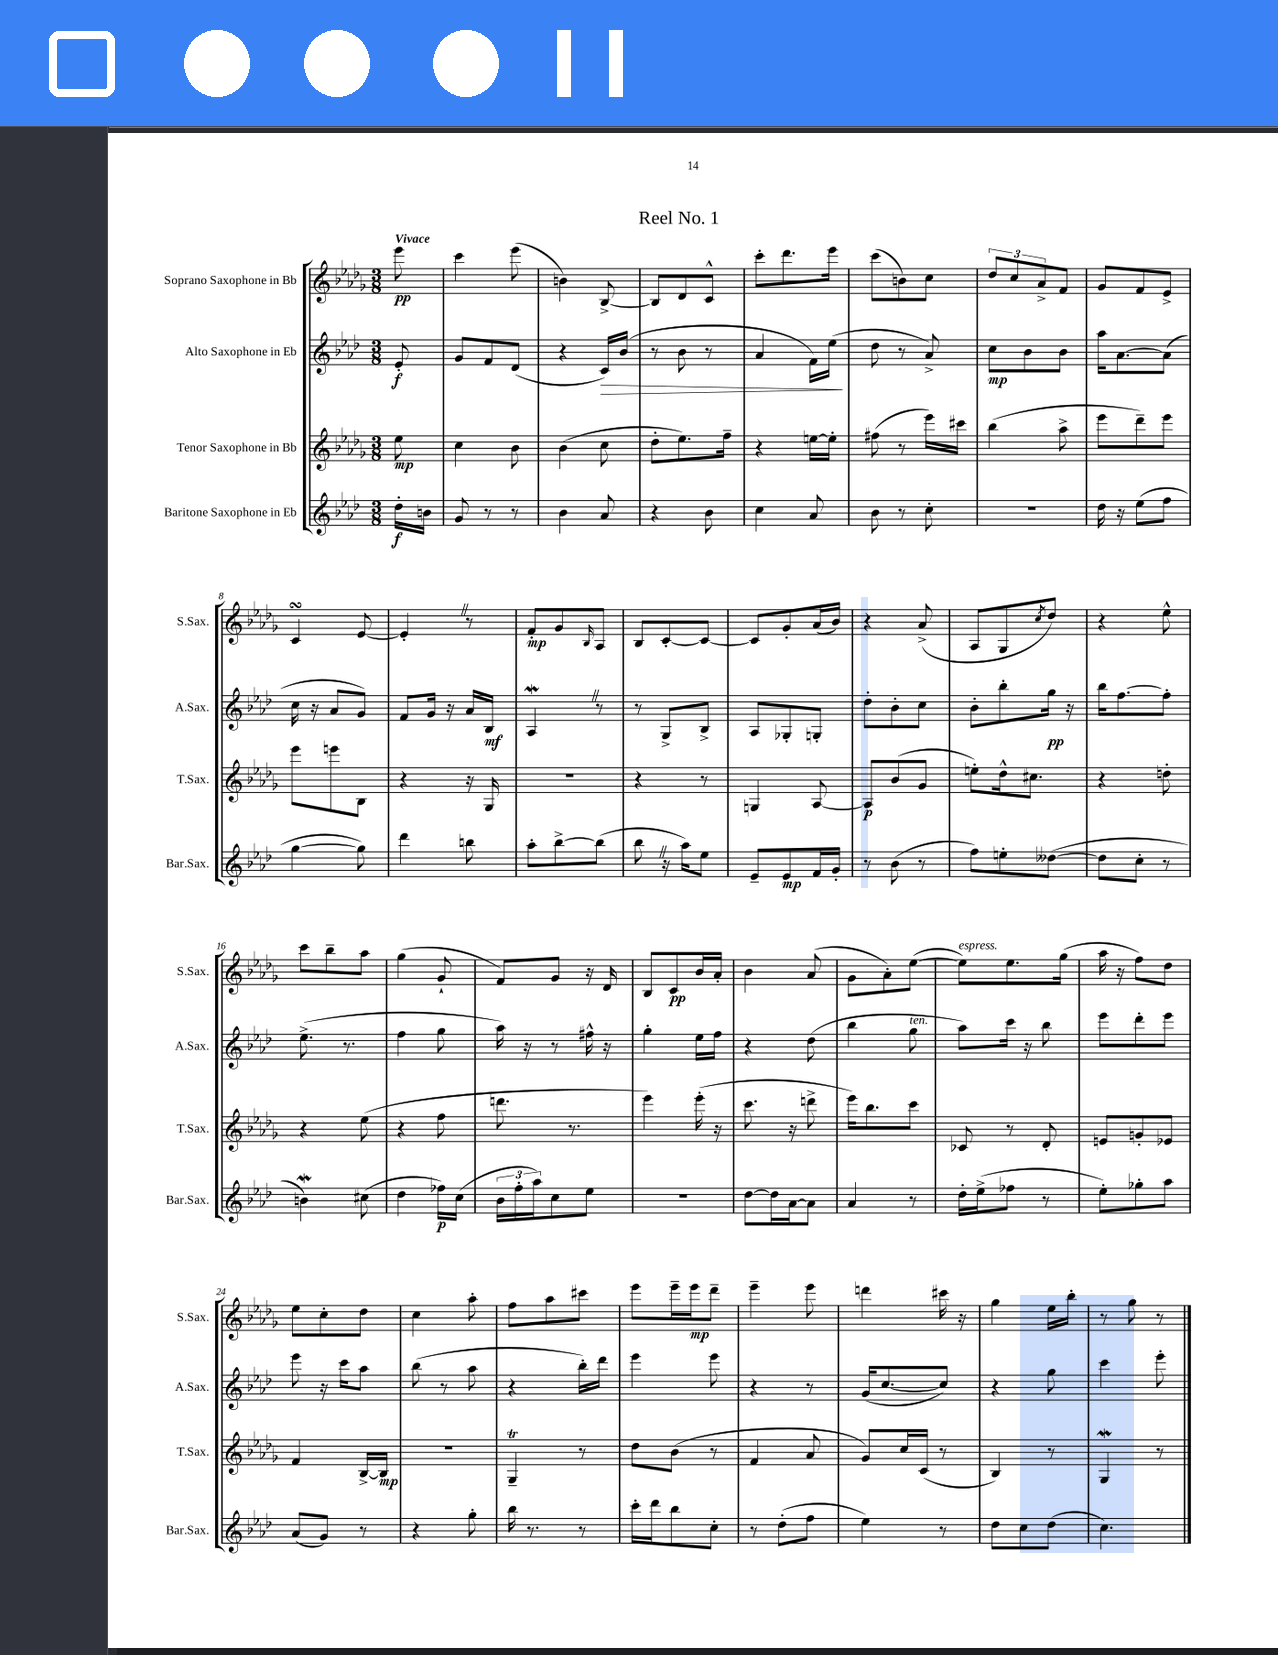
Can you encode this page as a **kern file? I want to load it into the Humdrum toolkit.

**kern	**dynam	**kern	**dynam	**kern	**dynam	**kern	**dynam
*part4	*part4	*part3	*part3	*part2	*part2	*part1	*part1
*staff4	*staff4	*staff3	*staff3	*staff2	*staff2	*staff1	*staff1
*I"Baritone Saxophone in Eb	*	*I"Tenor Saxophone in Bb	*	*I"Alto Saxophone in Eb	*	*I"Soprano Saxophone in Bb	*
*I'Bar.Sax.	*	*I'T.Sax.	*	*I'A.Sax.	*	*I'S.Sax.	*
*clefG2	*	*clefG2	*	*clefG2	*	*clefG2	*
*k[b-e-a-d-]	*	*k[b-e-a-d-g-]	*	*k[b-e-a-d-]	*	*k[b-e-a-d-g-]	*
*M3/8	*	*M3/8	*	*M3/8	*	*M3/8	*
=	=	=	=	=	=	=	=
!	!	!	!	!	!	!LO:TX:a:B:t=Vivace	!
16dd-'\LL	f	8ee-\	mp	8e-'/	f	8eee-\	pp
16bn\JJ	.	.	.	.	.	.	.
=1	=1	=1	=1	=1	=1	=1	=1
8g/	.	4cc\	.	8g/L	.	4ccc\	.
8r	.	.	.	8f/	.	.	.
8r	.	8b-\	.	(8d-/J	.	(8eee-\	.
=2	=2	=2	=2	=2	=2	=2	=2
4b-\	.	(4b-\	.	4r	.	4bn\)	.
!	!	!	!	!	!LO:HP:b	!	!
8a-/	.	8cc\	.	16c/LL)	>	[8B-^/	.
.	.	.	.	(16b-/JJ	.	.	.
=3	=3	=3	=3	=3	=3	=3	=3
4r	.	8dd-'\L	.	8r	.	8B-/L]	.
.	.	8.ee-\)	.	8b-\	.	8d-/	.
8b-\	.	.	.	8r	.	8c^^/J	.
.	.	16ff~\Jk	.	.	.	.	.
=4	=4	=4	=4	=4	=4	=4	=4
4cc\	.	4r	.	4a-/	.	8ccc'\L	.
.	.	.	.	.	.	8.ddd-\	.
8a-/	.	[16een\LL	.	16f\LL)	.	.	.
.	.	16ee'\JJ]	.	(16ee-\JJ	.	16eee-\Jk	.
.	.	.	.	.	]	.	.
=5	=5	=5	=5	=5	=5	=5	=5
8b-\	.	(8ff#X\	.	8dd-\	.	(8ccc\L	.
8r	.	8r	.	8r	.	8bn\)	.
8cc'\	.	16eee-\LL)	.	8a-^/)	.	8cc\J	.
.	.	16ccc#X\JJ	.	.	.	.	.
=6	=6	=6	=6	=6	=6	=6	=6
4.r	.	(4bb-\	.	8cc\L	mp	12dd-/L	.
.	.	.	.	.	.	12cc/	.
.	.	.	.	8b-\	.	.	.
.	.	.	.	.	.	12a-^/	.
.	.	8aa-^\	.	8b-\J	.	8f/J	.
=7	=7	=7	=7	=7	=7	=7	=7
16dd-\	.	8eee-\L	.	16aa-\KL	.	8g-/L	.
16r	.	.	.	[8.a-\	.	.	.
(8ee-\L	.	8ddd-~\)	.	.	.	8f/	.
8ff\J	.	8eee-\J	.	(8a-\J]	.	8e-^/J	.
!!LO:LB:g=z
=8	=8	=8	=8	=8	=8	=8	=8
[4gg\	.	8eee-\L	.	16cc\	.	4csSsS/	.
.	.	.	.	16r	.	.	.
.	.	8eeen\	.	8a-/L	.	.	.
8gg\])	.	8B-\J	.	8g/J)	.	[8e-/	.
=9	=9	=9	=9	=9	=9	=9	=9
4ddd-\	.	4r	.	8f/L	.	4e-'Z/]	.
.	.	.	.	16g/Jk	.	.	.
.	.	.	.	16r	.	.	.
8bbn\	.	16r	.	16a-/LL	.	8r	.
.	.	16G-/	.	16B-/JJ	mf	.	.
=10	=10	=10	=10	=10	=10	=10	=10
8aa-'\L	.	4.r	.	4A-wZ/	.	8f'/L	mp
[8bb-^\	.	.	.	.	.	8g-/	.
.	.	.	.	.	.	16qqB-/	.
(8bb-\J]	.	.	.	8r	.	8A-/J	.
=11	=11	=11	=11	=11	=11	=11	=11
8bb-Z\	.	4r	.	8r	.	8B-/L	.
16r	.	.	.	8G^/L	.	[8c'/	.
16aa-\KL)	.	.	.	.	.	.	.
8ee-\J	.	8r	.	8B-^/J	.	8c/J_	.
=12	=12	=12	=12	=12	=12	=12	=12
8e-~/L	.	4Gn/	.	8A-/L	.	8c/L]	.
8e-/	mp	.	.	8G-X'/	.	8g-'/	.
16f/L	.	[8A-/	.	8Gn'/J	.	(16a-/L	.
16g'/JJ	.	.	.	.	.	16b-/JJ)	.
=13	=13	=13	=13	=13	=13	=13	=13
8r	.	8A-/L]	p	8dd-'\L	.	4r	.
(8b-\	.	(8b-/	.	8b-'\	.	.	.
8r	.	8g-/J	.	8cc\J	.	(8a-^/	.
=14	=14	=14	=14	=14	=14	=14	=14
8ff\L)	.	8een'\L)	.	8b-'\L	.	8A-/L	.
8een'\	.	16dd-^^\k	.	8bb-'\	.	8G-/	.
.	.	8.cc#X\J	.	.	.	.	.
.	.	.	.	.	.	8qcc/	.
([8dd--X\J	.	.	.	16gg\Jk	pp	8dd-/J)	.
.	.	.	.	16r	.	.	.
=15	=15	=15	=15	=15	=15	=15	=15
8dd--\L]	.	4r	.	16bb-\KL	.	4r	.
.	.	.	.	[8.ff\	.	.	.
8cc'\J	.	.	.	.	.	.	.
8r	.	8ddn'\	.	8ff'\J]	.	8ee-^^\	.
!!LO:LB:g=z
=16	=16	=16	=16	=16	=16	=16	=16
4bnW\)	.	4r	.	(8.ee-^\	.	8ccc\L	.
.	.	.	.	.	.	8bb-~\	.
.	.	.	.	8.r	.	.	.
(8cc#X\	.	(8ee-\	.	.	.	8aa-\J	.
=17	=17	=17	=17	=17	=17	=17	=17
4dd-\	.	4r	.	4ff\	.	(4gg-\	.
16ff-X\LL)	p	8ff\	.	8gg\	.	8g-`/	.
(16cc\JJ	.	.	.	.	.	.	.
=18	=18	=18	=18	=18	=18	=18	=18
24b-\LL	.	8.dddn\	.	16aa-\)	.	8f/L)	.
24ff'\	.	.	.	.	.	.	.
.	.	.	.	16r	.	.	.
24aa-\J)	.	.	.	.	.	.	.
8cc\	.	.	.	8r	.	8g-/J	.
.	.	8.r	.	.	.	.	.
8ee-\J	.	.	.	16ff#X^^\	.	16r	.
.	.	.	.	16r	.	16d-/	.
=19	=19	=19	=19	=19	=19	=19	=19
4.r	.	4eee-\)	.	4gg'\	.	8B-/L	.
.	.	.	.	.	.	8c/	pp
.	.	(16eee-'\	.	16ee-\LL	.	16b-/L	.
.	.	16r	.	16ff\JJ	.	16a-'/JJ	.
=20	=20	=20	=20	=20	=20	=20	=20
[8dd-\L	.	8.ccc\	.	4r	.	4b-\	.
16dd-\L]	.	.	.	.	.	.	.
[16a-\J	.	16r	.	.	.	.	.
8a-\J]	.	8dddn^\	.	(8dd-\	.	(8a-/	.
=21	=21	=21	=21	=21	=21	=21	=21
4a-/	.	16eee-\KL)	.	4bb-\	.	8g-\L	.
.	.	8.bb-\	.	.	.	.	.
.	.	.	.	.	.	8a-'\)	.
!	!	!	!	!LO:TX:a:i:t=ten.	!	!	!
8r	.	8ccc\J	.	8gg\	.	([8ee-\J	.
=22	=22	=22	=22	=22	=22	=22	=22
!	!	!	!	!	!	!LO:TX:a:i:t=espress.	!
16dd-'\LL	.	8c-X/	.	8aa-\L)	.	8ee-\L])	.
(16ee-^\J	.	.	.	.	.	.	.
8ff-X\J	.	8r	.	16ccc\Jk	.	8.ee-\	.
.	.	.	.	16r	.	.	.
8r	.	8d-'/	.	8bb-\	.	.	.
.	.	.	.	.	.	(16gg-\Jk	.
=23	=23	=23	=23	=23	=23	=23	=23
8ee-'\L)	.	8en/L	.	8eee-\L	.	16aa-\	.
.	.	.	.	.	.	16r	.
8gg-X'\	.	8gn'/	.	8ddd-'\	.	8ff\L)	.
8aa-\J	.	8e-X/J	.	8eee-\J	.	8dd-\J	.
!!LO:LB:g=z
=24	=24	=24	=24	=24	=24	=24	=24
(8a-/L	.	4f/	.	8eee-\	.	8ee-\L	.
8g/J)	.	.	.	16r	.	8cc'\	.
.	.	.	.	16ccc\KL	.	.	.
8r	.	[16B-^/LL	.	8aa-\J	.	8dd-\J	.
.	.	16B-/JJ]	mp	.	.	.	.
=25	=25	=25	=25	=25	=25	=25	=25
4r	.	4.r	.	(8bb-\	.	4cc\	.
.	.	.	.	8r	.	.	.
8gg'\	.	.	.	8aa-\	.	8aa-'\	.
=26	=26	=26	=26	=26	=26	=26	=26
16bb-\	.	4G-T~/	.	4r	.	8ff\L	.
8.r	.	.	.	.	.	.	.
.	.	.	.	.	.	8aa-\	.
8r	.	8r	.	16bb-'\LL)	.	8ccc#X\J	.
.	.	.	.	16ddd-\JJ	.	.	.
=27	=27	=27	=27	=27	=27	=27	=27
16ccc'\LL	.	8dd-\L	.	4eee-\	.	8eee-\L	.
16ddd-\J	.	.	.	.	.	.	.
8bb-\	.	(8b-\J	.	.	.	16eee-~\L	.
.	.	.	.	.	.	16eee-\J	mp
8cc'\J	.	8r	.	8eee-\	.	8ddd-~\J	.
=28	=28	=28	=28	=28	=28	=28	=28
8r	.	4f/	.	4r	.	4eee-~\	.
(8dd-'\L	.	.	.	.	.	.	.
8ff\J	.	8a-/	.	8r	.	8eee-\	.
=29	=29	=29	=29	=29	=29	=29	=29
4ee-\)	.	8g-/L)	.	(16g/KL	.	4dddn\	.
.	.	.	.	[8.cc/	.	.	.
.	.	16cc/L	.	.	.	.	.
.	.	(16c/JJ	.	.	.	.	.
8r	.	8r	.	8cc/J])	.	16ccc#X\	.
.	.	.	.	.	.	16r	.
=30	=30	=30	=30	=30	=30	=30	=30
8dd-\L	.	4B-/)	.	4r	.	4gg-\	.
8cc\	.	.	.	.	.	.	.
(8dd-\J	.	8r	.	8gg\	.	16ee-\LL	.
.	.	.	.	.	.	16bb-'\JJ	.
=31	=31	=31	=31	=31	=31	=31	=31
4.cc\)	.	4G-w/	.	4ccc\	.	8r	.
.	.	.	.	.	.	8gg-\	.
.	.	8r	.	8eee-'\	.	8r	.
==	==	==	==	==	==	==	==
*-	*-	*-	*-	*-	*-	*-	*-
